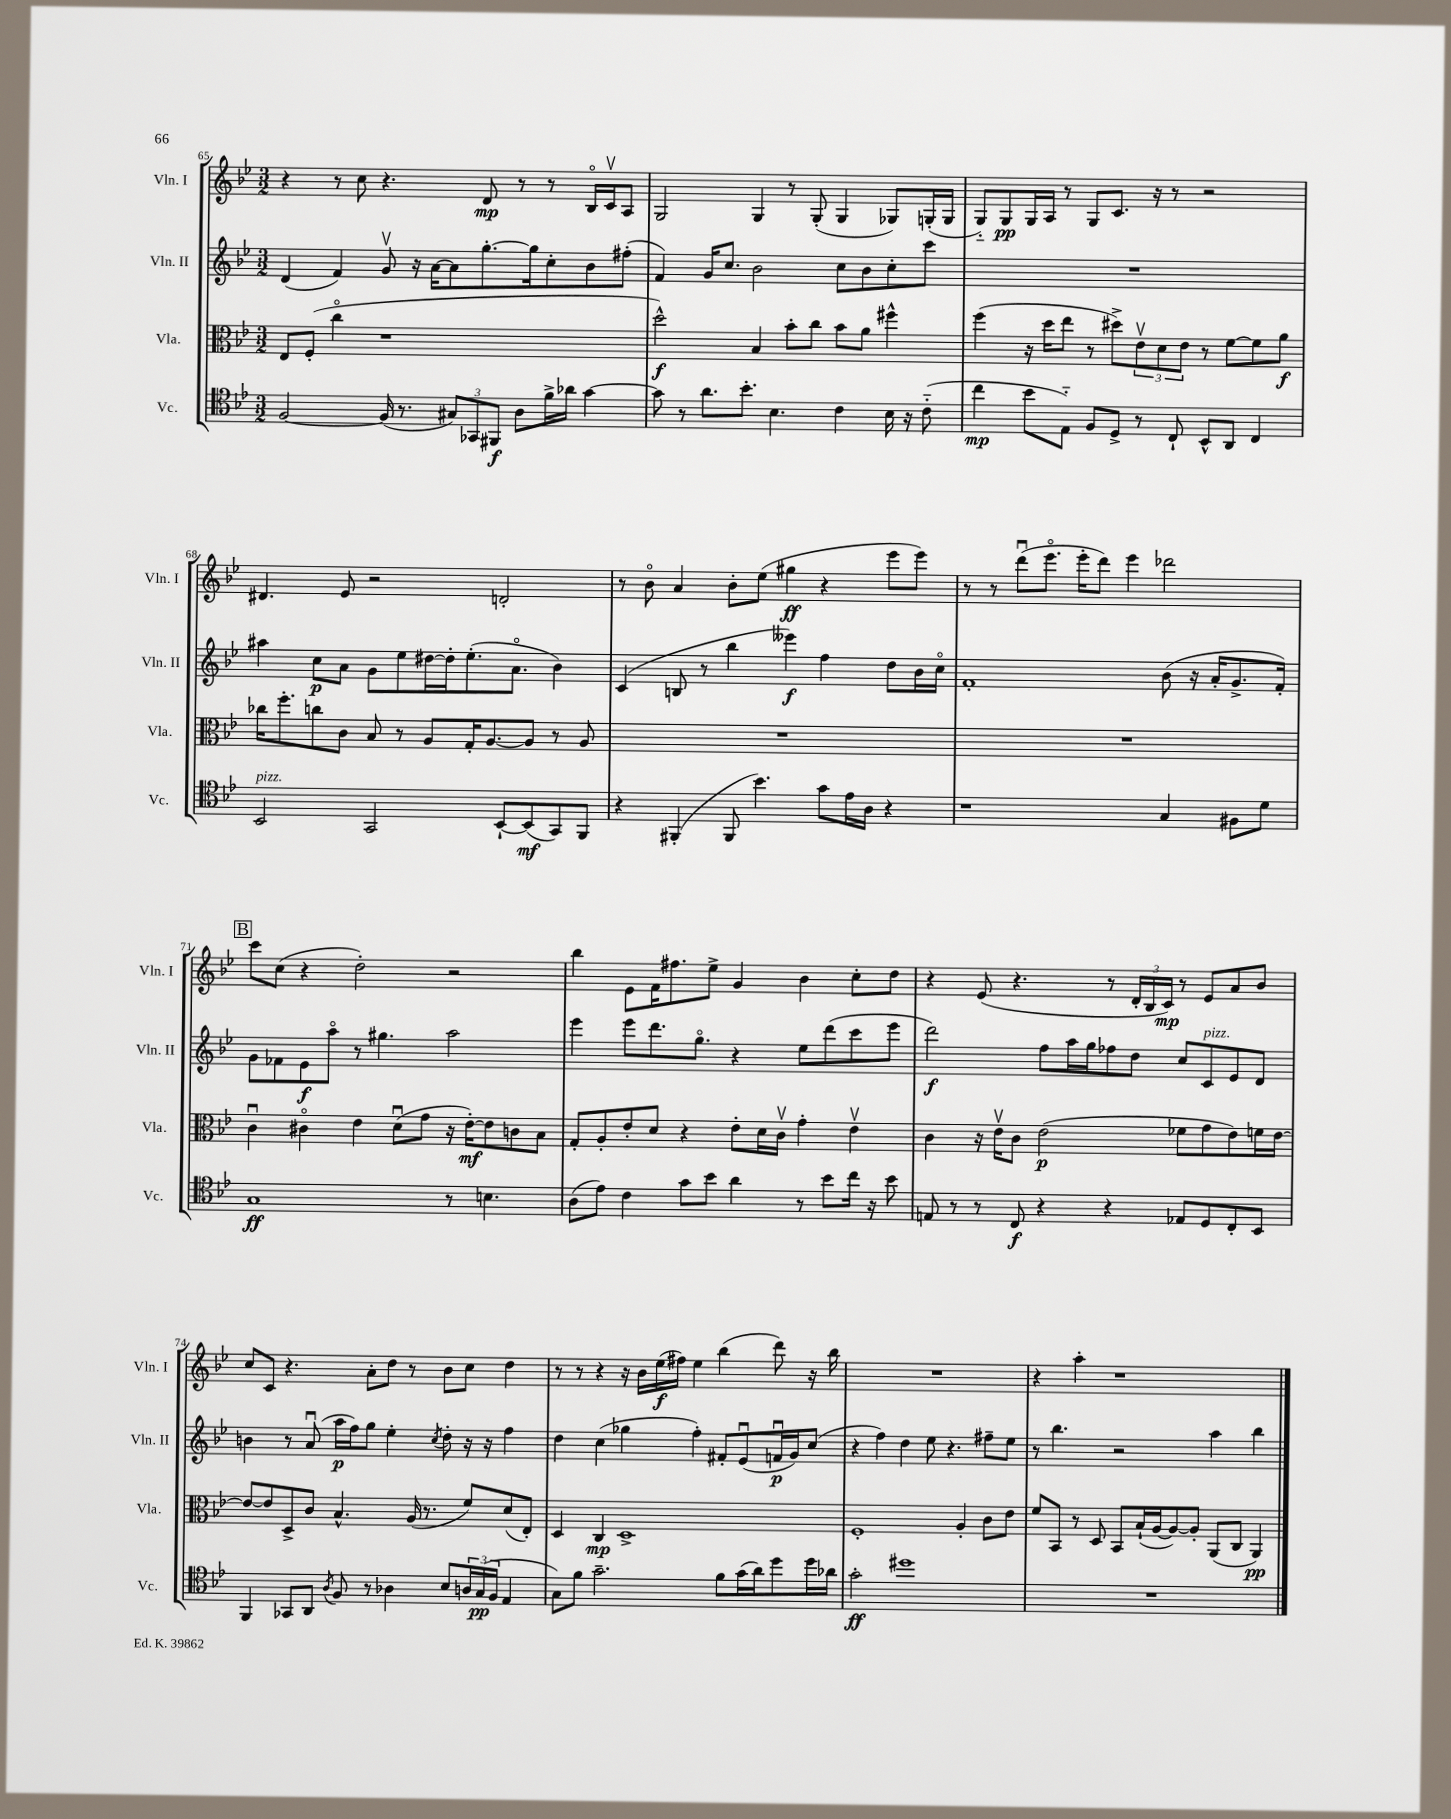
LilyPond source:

<<
\new StaffGroup <<
\new Staff = "s0" \with { instrumentName = "Vln. I" shortInstrumentName = "Vln. I" } {
    \clef treble \key bes \major \numericTimeSignature \time 3/2
    r4 r8 c''8 r4. d'8\mp r8 r8 bes16\flageolet c'16\upbow a8 |
    g2 g4 r8 g8-.( g4 ges8) g16-.( g16 |
    g8-_) g8\pp g16 a16 r8 g8 c'8. r16 r8 r2 |
    dis'4. ees'8 r2 d'2-. |
    r8 bes'8\flageolet a'4 bes'8-. ees''8( gis''4\ff r4 ees'''8 ees'''8) |
    r8 r8 d'''8\downbow( ees'''8.\flageolet ees'''16-. d'''8) ees'''4 des'''2 |
    \mark \markup { \box "B" } c'''8 c''8( r4 d''2-.) r2 |
    bes''4 ees'8 f'16 fis''8. ees''8-> g'4 bes'4 c''8-. d''8 |
    r4 ees'8( r4. r8 \tuplet 3/2 { d'16-. bes16 c'16\mp) } r8 ees'8 a'8 bes'8 |
    c''8 c'8 r4. a'8-. d''8 r8 bes'8 c''8 d''4 |
    r8 r8 r4 r16 bes'16 ees''16\f( fis''16) ees''4 bes''4( d'''8) r16 bes''16 |
    R1. |
    r4 a''4-. r1 \bar "|." |
}
\new Staff = "s1" \with { instrumentName = "Vln. II" shortInstrumentName = "Vln. II" } {
    \clef treble \key bes \major \numericTimeSignature \time 3/2
    d'4( f'4) g'8\upbow r16 a'16~ a'8 g''8.~-. g''16 c''8-. bes'8 fis''8-.( |
    f'4) g'16 c''8. bes'2 c''8 bes'8 c''8-. c'''8 |
    R1. |
    ais''4 c''8\p a'8 g'8 ees''8 dis''16~ dis''16-. ees''8.-.( a'8.\flageolet bes'4) |
    c'4( b8 r8 bes''4 eeses'''4\f) f''4 d''8 bes'16 c''16\flageolet |
    f'1-. bes'8( r16 a'16-. g'8.-> f'16-.) |
    \mark \markup { \box "B" } g'8 fes'8 ees'8\f a''8\flageolet r8 gis''4. a''2 |
    ees'''4 ees'''8 d'''8. g''8.\flageolet r4 ees''8 d'''8( c'''8 ees'''8 |
    d'''2\f) f''8 a''16 g''16 fes''8 d''8 c''8 c'8^\markup { \italic "pizz." } ees'8 d'8 |
    b'4 r8 a'8\downbow( a''16\p f''16) g''8 ees''4-. \acciaccatura { c''8 } d''8-. r16 r16 f''4 |
    d''4 c''4( ges''4 f''4-.) fis'8-. ees'8\downbow( f'16\downbow\p g'16) c''8( |
    r4 f''4) d''4 ees''8 r4. fis''8-- ees''8 |
    r8 bes''4. r2 a''4 bes''4 \bar "|." |
}
\new Staff = "s2" \with { instrumentName = "Vla." shortInstrumentName = "Vla." } {
    \clef alto \key bes \major \numericTimeSignature \time 3/2
    ees8 f8-.( c''4\flageolet r1 |
    d''2-^\f) bes4 bes'8-. c''8 bes'8 a'8 fis''4-^ |
    f''4( r16 d''16 ees''8 r8 dis''8->) \tuplet 3/2 { ees'8\upbow d'8 ees'8 } r8 f'8~ f'8 a'8\f |
    ces''16 f''8.-. c''8 c'8 bes8 r8 a8 g16-. a8.~ a8 r8 a8 |
    R1. |
    R1. |
    \mark \markup { \box "B" } c'4\downbow cis'4\flageolet ees'4 d'8\downbow( g'8 r16 ees'16~-.\mf) ees'8 c'8 bes8 |
    g8-. a8-. ees'8-. d'8 r4 ees'8-. d'16 c'16\upbow g'4-. ees'4\upbow |
    c'4 r16 ees'16\upbow c'8 ees'2\p( fes'8 g'8 ees'8) f'16 ees'16~ |
    ees'8~ ees'8 d8-> c'8 bes4.-^ a16( r8. f'8) d'8( ees8-.) |
    d4 c4\mp d1-> |
    f1-. a4-. c'8 ees'8 |
    f'8 bes,8 r8 d8 bes,8 bes16-!( a16~ a8~) a8-. a,8( c8 a,4\pp) \bar "|." |
}
\new Staff = "s3" \with { instrumentName = "Vc." shortInstrumentName = "Vc." } {
    \clef tenor \key bes \major \numericTimeSignature \time 3/2
    f2~ f16( r8. \tuplet 3/2 { gis8) ges,8 fis,8\f } a8 f'16-> aes'16 g'4~ |
    g'8 r8 a'8. bes'8.-. bes4. c'4 bes16 r16 c'8-_( |
    c''4\mp bes'8 ees8-_) f8 d8-> r8 c8-! bes,8-^ a,8 c4 |
    bes,2^\markup { \italic "pizz." } g,2 bes,8~-! bes,8\mf( g,8) f,8 |
    r4 fis,4-.( fis,8 bes'4.) g'8 ees'16 a16 r4 |
    r1 g4 fis8 d'8 |
    \mark \markup { \box "B" } g1\ff r8 b4. |
    a8( ees'8) c'4 g'8 bes'8 a'4 r8 bes'8 c''16 r16 bes'8 |
    e8 r8 r8 c8\f r4 r4 ees8 d8 c8-. bes,8 |
    f,4 ges,8 a,8 \acciaccatura { a8 } f8 r8 aes4 bes8 \tuplet 3/2 { a16 g16\pp( f16 } ees4 |
    g8) f'8 g'2.-- f'8 g'16( a'16) d''8 d''16 aes'16 |
    g'2-.\ff dis''1 |
    R1. \bar "|." |
}
>>
>>
\layout { \context { \Score currentBarNumber = #65 } }
